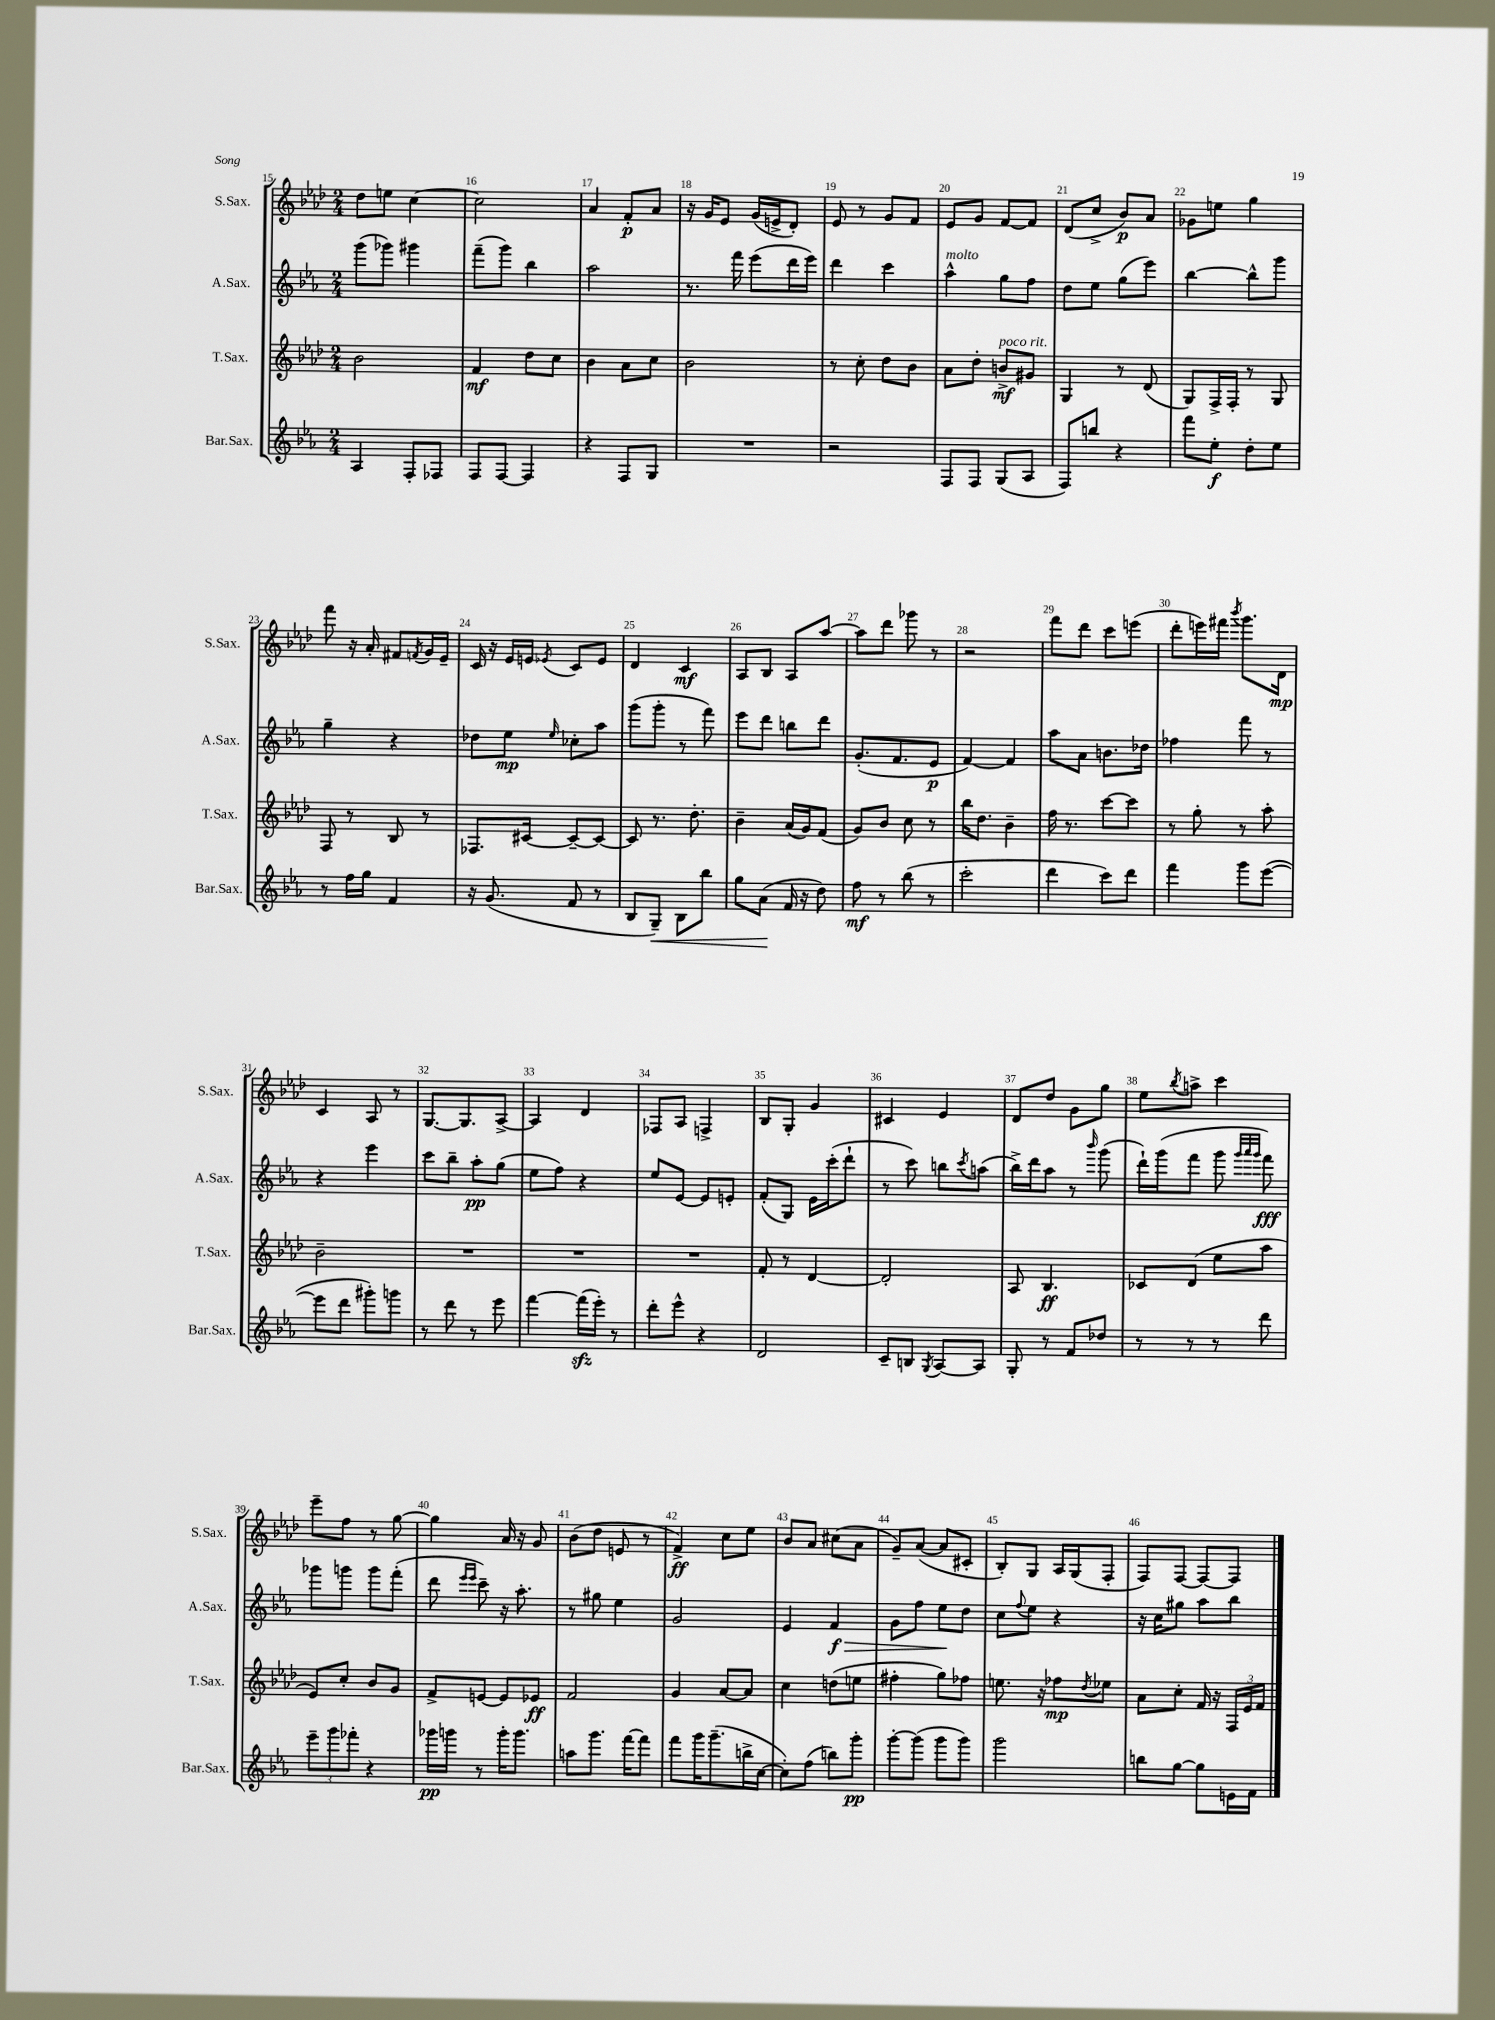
<<
\new StaffGroup <<
\new Staff = "s0" \with { instrumentName = "S.Sax." shortInstrumentName = "S.Sax." } {
    \clef treble \key aes \major \numericTimeSignature \time 2/4
    des''8 e''8 c''4~ |
    c''2 |
    aes'4 f'8-.\p aes'8 |
    r16 g'16 ees'8 g'16( e'16-> des'8-.) |
    ees'8 r8 g'8 f'8 |
    ees'8 g'8 f'8~ f'8 |
    des'8( c''8-> bes'8\p) aes'8 |
    ges'8 e''8 g''4 |
    f'''8 r16 aes'16-. fis'8 \acciaccatura { f'8 } g'16 ees'16-- |
    c'16 r16 ees'16 e'16 \acciaccatura { ees'8 } c'8 ees'8 |
    des'4 c'4\mf |
    aes8 bes8 aes8 aes''8~ |
    aes''8 des'''8 ges'''8 r8 |
    r2 |
    f'''8 des'''8 c'''8 e'''8( |
    des'''8-. e'''16) fis'''16 \acciaccatura { bes'''8 } g'''8. des'16\mp |
    c'4 aes8 r8 |
    g8.~ g8. aes8~-> |
    aes4 des'4 |
    fes8 aes8 f4-> |
    bes8 g8-. g'4 |
    cis'4 ees'4 |
    des'8 des''8 g'8 g''8 |
    ees''8 \acciaccatura { bes''8 } a''8-> c'''4 |
    ees'''8-- f''8 r8 g''8~ |
    g''4 aes'16 r16 g'8 |
    bes'8( des''8 e'8 r8 |
    f'4->\ff) c''8 ees''8 |
    bes'8 aes'8 cis''8( aes'8 |
    g'8--) aes'8~( aes'8 cis'8-. |
    bes8-.) g8 aes16 g16( f8-. |
    f8) f8~ f8~ f8 \bar "|." |
}
\new Staff = "s1" \with { instrumentName = "A.Sax." shortInstrumentName = "A.Sax." } {
    \clef treble \key ees \major \numericTimeSignature \time 2/4
    g'''8( ges'''8) gis'''4 |
    f'''8--( g'''8) bes''4 |
    aes''2 |
    r8. f'''16 ees'''8( d'''16 ees'''16) |
    d'''4 c'''4 |
    aes''4-^^\markup { \italic "molto" } g''8 f''8 |
    d''8 ees''8 g''8( ees'''8) |
    bes''4~ bes''8-^ g'''8 |
    g''4-- r4 |
    des''8 ees''8\mp \grace { ees''16 } ces''8-. aes''8 |
    g'''8( g'''8-. r8 f'''8) |
    ees'''8 d'''8 b''8 d'''8 |
    g'8.-.( f'8. ees'8\p |
    f'4~) f'4 |
    aes''8 aes'8 b'8. des''16 |
    fes''4 f'''8 r8 |
    r4 ees'''4 |
    c'''8 bes''8-- aes''8-.\pp g''8( |
    ees''8 f''8) r4 |
    ees''8 ees'8~ ees'8 e'8-. |
    f'8-.( g8) ees'16 c'''16-.( d'''8-! |
    r8 c'''8) b''8 \acciaccatura { c'''8 } a''8( |
    bes''16->) d'''16 aes''8 r8 \grace { bes'''16 } g'''8( |
    d'''16-!) g'''16( f'''8 g'''8 \grace { g'''32 aes'''32 g'''32 } f'''8\fff) |
    ges'''8 g'''8 g'''8 f'''8-.( |
    d'''8 \grace { ees'''16 ees'''16 } c'''8--) r16 aes''8.-. |
    r8 gis''8 ees''4 |
    g'2 |
    ees'4 f'4\f\> |
    g'8 f''8 ees''8\! d''8 |
    c''8 \appoggiatura { f''8 } ees''8 r4 |
    r16 c''16 gis''8 aes''8 bes''8 \bar "|." |
}
\new Staff = "s2" \with { instrumentName = "T.Sax." shortInstrumentName = "T.Sax." } {
    \clef treble \key aes \major \numericTimeSignature \time 2/4
    bes'2 |
    f'4\mf des''8 c''8 |
    bes'4 aes'8 c''8 |
    bes'2 |
    r8 c''8-. des''8 bes'8 |
    aes'8 des''8-. b'8->\mf^\markup { \italic "poco rit." } gis'8 |
    g4 r8 des'8( |
    g8) f16-> f16-. r8 g8 |
    f8 r8 bes8 r8 |
    fes8. cis'16~ cis'8~-- cis'8~ |
    cis'8 r8. des''8.-. |
    bes'4-- aes'16( g'16) f'8( |
    g'8) bes'8 c''8 r8 |
    bes''16 des''8. bes'4-- |
    f''16 r8. c'''8~ c'''8 |
    r8 g''8-. r8 aes''8-. |
    bes'2-- |
    R2 |
    R2 |
    R2 |
    f'8-. r8 des'4~ |
    des'2-. |
    aes8 bes4.\ff |
    ces'8 des'8( ees''8 aes''8 |
    ees'8) c''8-. bes'8 g'8 |
    f'8-> e'8~ e'8 ees'8\ff |
    f'2 |
    g'4 aes'8~ aes'8 |
    c''4 d''8( e''8 |
    fis''4-. g''8) fes''8 |
    e''8. r16 fes''8\mp \acciaccatura { des''8 } ees''8 |
    aes'8 c''8-. f'16 r16 \tuplet 3/2 { f16 ees'16 f'16 } \bar "|." |
}
\new Staff = "s3" \with { instrumentName = "Bar.Sax." shortInstrumentName = "Bar.Sax." } {
    \clef treble \key ees \major \numericTimeSignature \time 2/4
    aes4 f8-. fes8 |
    f8 f8~ f4 |
    r4 f8 g8 |
    R2 |
    r2 |
    f8 f8 g8( aes8 |
    f8) b''8 r4 |
    f'''8 ees''8-.\f d''8-. ees''8 |
    r8 f''16 g''16 f'4 |
    r16 g'8.( f'8 r8 |
    bes8 g8--\<) bes8 bes''8 |
    g''8 aes'8\!( f'16 r16 d''8) |
    f''8\mf r8 bes''8( r8 |
    c'''2-. |
    d'''4 c'''8) d'''8 |
    f'''4 g'''8 ees'''8~( |
    ees'''8 d'''8 gis'''8-.) g'''8 |
    r8 d'''8 r8 ees'''8 |
    f'''4~ f'''16\sfz( ees'''16-.) r8 |
    d'''8-. ees'''8-^ r4 |
    d'2 |
    c'8-- b8 \acciaccatura { g8 } aes8~ aes8 |
    g8-. r8 f'8 des''8 |
    r8 r8 r8 d'''8 |
    \tuplet 3/2 { ees'''8-- g'''8 fes'''8-. } r4 |
    ges'''16\pp g'''16 r8 g'''16-. g'''8. |
    a''8 g'''8. f'''16~ f'''8 |
    f'''8 g'''16 g'''8.--( b''16-> c''16~ |
    c''8-.) f''8( b''8) g'''8-.\pp |
    g'''8~-. g'''8( g'''8 g'''8) |
    g'''2 |
    b''8 g''8~ g''8 e'16 f'16 \bar "|." |
}
>>
>>
\layout { \context { \Score currentBarNumber = #15 \override BarNumber.break-visibility = ##(#f #t #t) barNumberVisibility = #all-bar-numbers-visible } }
